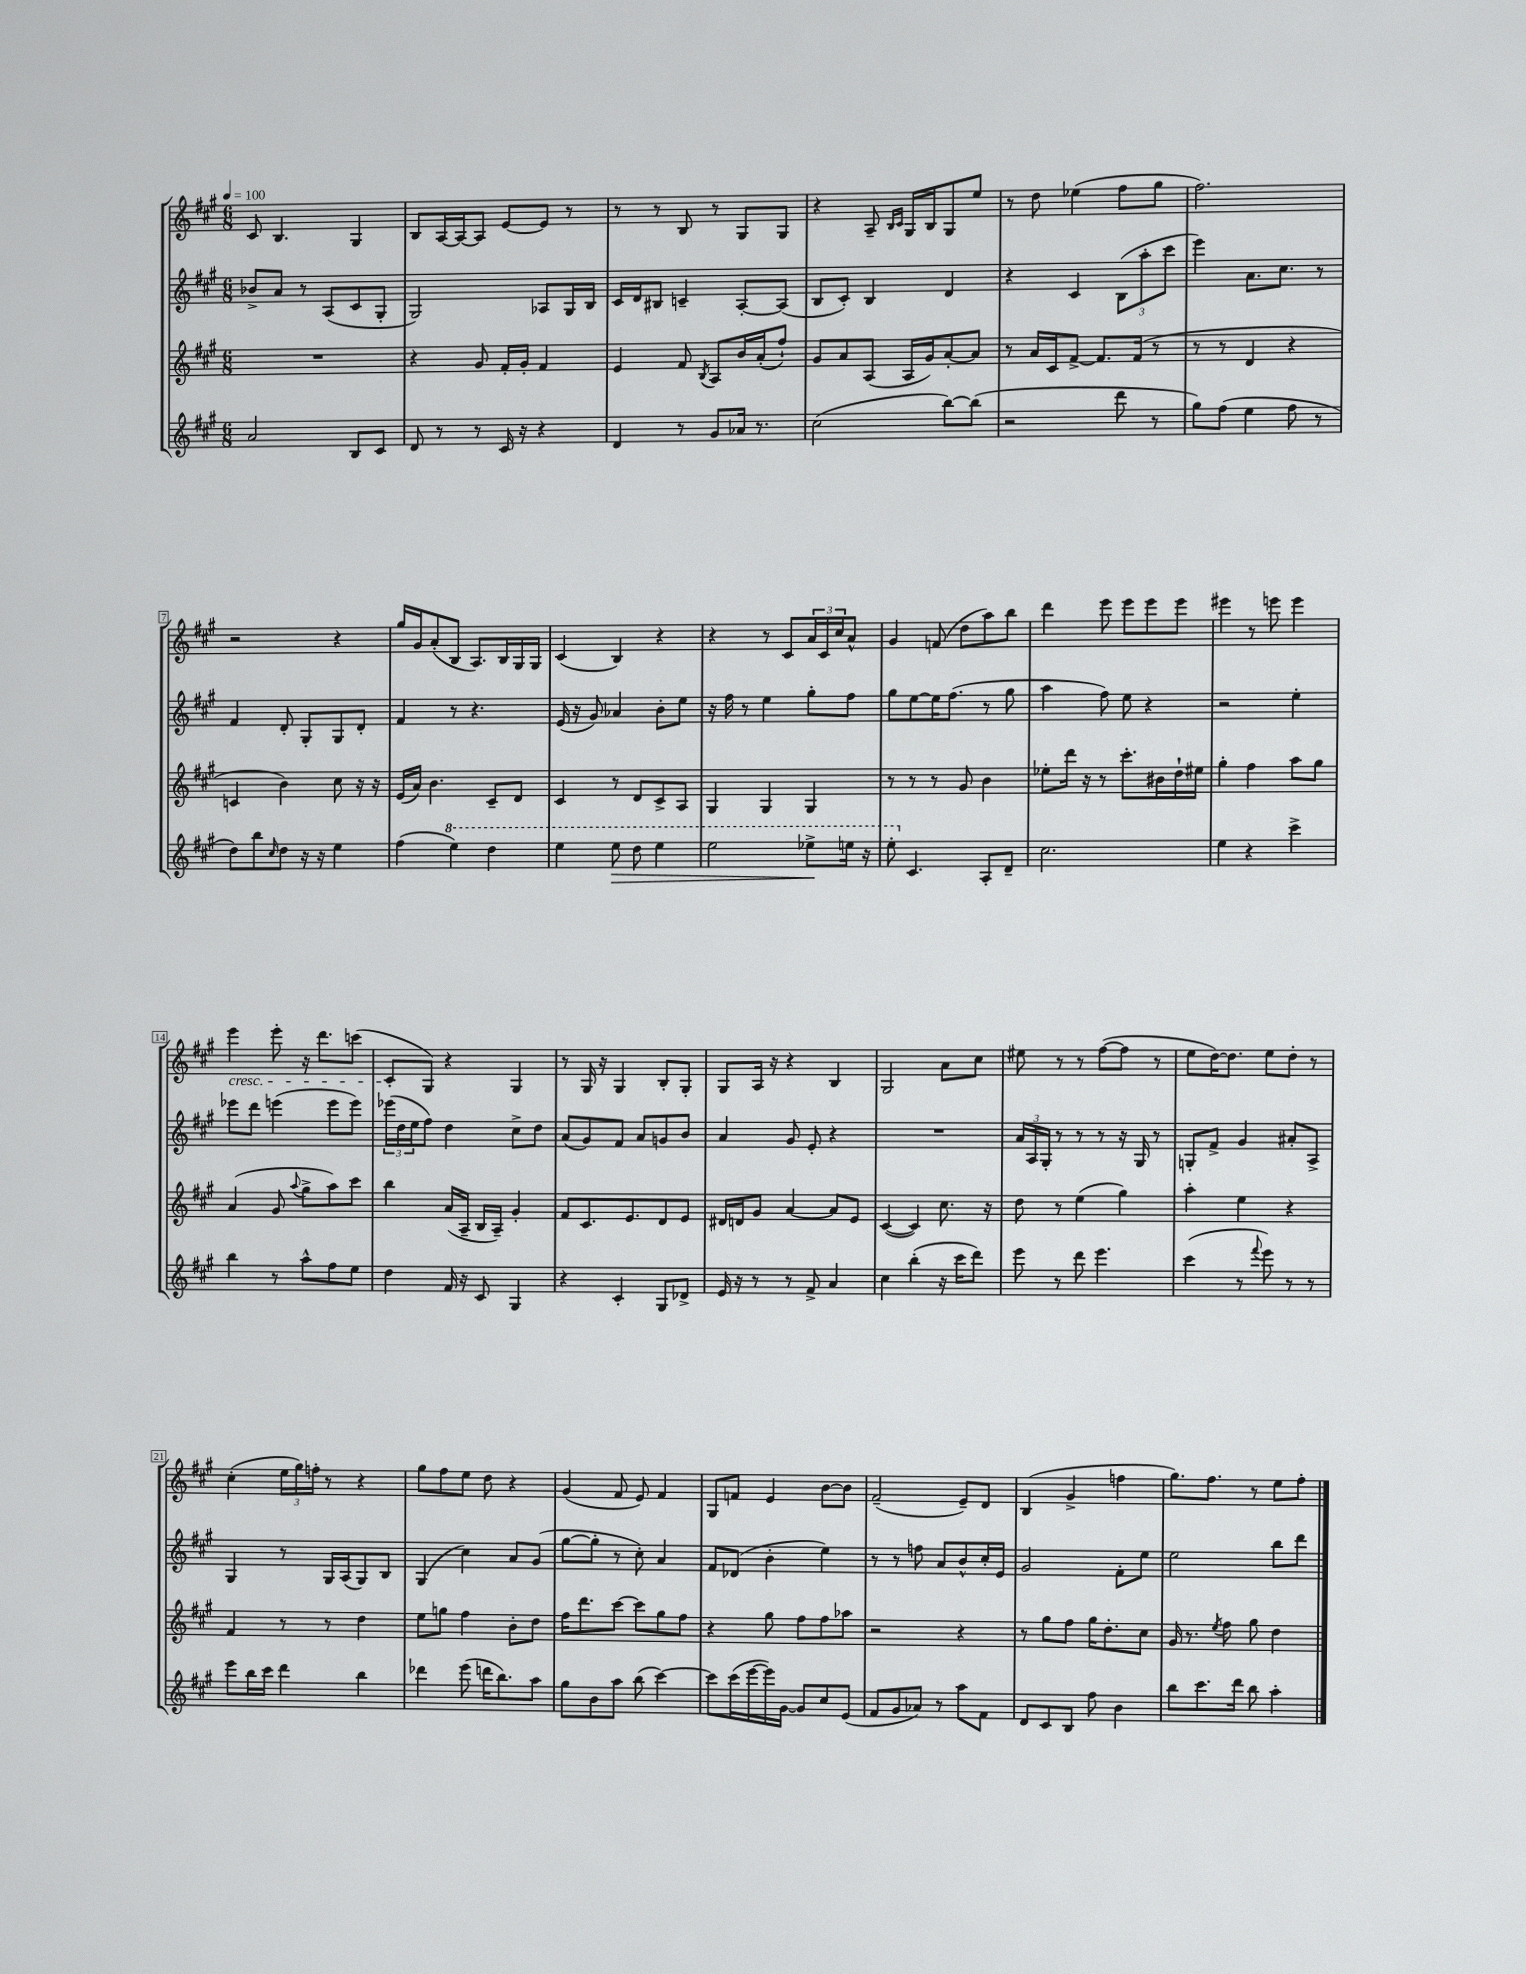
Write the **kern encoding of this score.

**kern	**kern	**kern	**kern
*staff4	*staff3	*staff2	*staff1
*clefG2	*clefG2	*clefG2	*clefG2
*k[f#c#g#]	*k[f#c#g#]	*k[f#c#g#]	*k[f#c#g#]
*M6/8	*M6/8	*M6/8	*M6/8
*MM100	*MM100	*MM100	*MM100
2a	2.r	8b-^	8c#
.	.	8a	4.B
.	.	8r	.
.	.	(8A	.
8B	.	8c#	4G#
8c#	.	8G#'	.
=	=	=	=
8d	4r	2G#)	8B
8r	.	.	[16A
.	.	.	16A_
8r	8g#	.	8A]
16c#	16f#'	.	[8e
16r	16g#'	.	.
4r	4f#	8A-	8e]
.	.	16G#	8r
.	.	16B	.
=	=	=	=
4d	4e	16c#	8r
.	.	16d	.
.	.	8B#	8r
8r	8f#	4c~	8B
.	8qB	.	.
8g#	8A	.	8r
16a-	16b	[8A'	8G#
8.r	(16a'	.	.
.	8ff#`)	(8A]	8G#
=	=	=	=
(2cc#	8g#	8B	4r
.	8a	8c#')	.
.	(8A	4B	8A~
.	.	.	16qqB
.	.	.	16qqc#
.	16A	.	16G#
.	16g#)	.	16B
[8bb)	[8a'	4d	8G#
(8bb]	8a]	.	8ee
=	=	=	=
2r	8r	4r	8r
.	16a	.	8dd
.	16c#	.	.
.	[8f#^	4c#	(4ee-
.	8.f#]	.	.
8ddd	.	(12B	8ff#
.	(16f#	.	.
.	.	12aa'	.
8r	8r	.	8gg#
.	.	12ccc#	.
=	=	=	=
8gg#)	8r	4eee)	2.ff#)
(8ff#	8r	.	.
4ee	4d	8.a	.
.	.	8.cc#	.
8ff#	4r	.	.
8r	.	8r	.
=	=	=	=
8dd)	4c	4f#	2r
8bb	.	.	.
16qqcc#	.	.	.
8dd	4b)	8d'	.
16r	.	8G#'	.
16r	.	.	.
4ee	8cc#	8G#	4r
.	16r	8d'	.
.	16r	.	.
=	=	=	=
(4ff#	(16e	4f#	16gg#
.	16a)	.	16g#
.	4.b	.	(8a'
4eee)	.	8r	8B
.	.	4.r	8.A)
4ddd	8c#~	.	.
.	.	.	16B
.	8d	.	16G#
.	.	.	16G#
=	=	=	=
4eee	4c#	(16e	(4c#
.	.	16r	.
.	.	8g#)	.
8eee	8r	4a-	4B)
8ddd	8d	.	.
4eee	8c#^	8b'	4r
.	8A	8ee	.
=	=	=	=
2eee	4G#	16r	4r
.	.	16ff#	.
.	.	8r	.
.	4G#	4ee	8r
.	.	.	8c#
8eee-^	4G#	8gg#'	24a
.	.	.	24c#
.	.	.	24cc#
16eee	.	8ff#	8a^^
16r	.	.	.
=	=	=	=
8eee'	8r	8gg#	4g#
4.c#	8r	[8ee	.
.	8r	16ee]	(8f
.	.	(8.ff#	.
.	8g#	.	8dd
8A'	4b	8r	8aa)
8d~	.	8gg#	8bb
=	=	=	=
2.cc#	8ee-'	4aa	4ddd
.	16ddd	.	.
.	16r	.	.
.	8r	8ff#)	8eee
.	8.ccc#'	8ee	8eee
.	.	4r	8eee
.	16b#	.	.
.	16dd`	.	8eee
.	16ee#	.	.
=	=	=	=
4ee	4gg#'	2r	4eee#
4r	4ff#	.	8r
.	.	.	8eee
4ccc#^	8aa	4ee'	4eee
.	8gg#	.	.
=	=	=	=
4bb	(4a	8eee-	4eee
.	.	8ddd	.
8r	8g#	(4eee	8eee'
.	8qqaa	.	.
8aa^^	8gg#^	.	16r
.	.	.	8.ddd
8ff#	8aa)	8eee	.
8ee	8ccc#	8eee)	(8ccc
=	=	=	=
4dd	4bb	(24eee-	8c#'
.	.	24dd	.
.	.	24ee	.
.	.	8ff#)	8G#)
16f#	(16a	4dd	4r
16r	16A~	.	.
8c#	16B	.	.
.	16A~)	.	.
4G#	4g#'	8cc#^	4G#
.	.	8dd	.
=	=	=	=
4r	8f#	(8a	8r
.	8.c#	8g#)	16G#
.	.	.	16r
4c#'	.	8f#	4G#
.	8.e	.	.
.	.	8a	.
8G#	8d	8g	8B'
8d-^	8e	8b	8G#'
=	=	=	=
16e	16d#	4a	8G#
16r	16d	.	.
8r	8g#	.	16A
.	.	.	16r
8r	[4a	8g#	4r
8f#^	.	8e'	.
4a	8a]	4r	4B
.	8e	.	.
=	=	=	=
4cc#	([4c#	2.r	2G#
(4bb'	4c#])	.	.
16r	8.cc#	.	8a
16ccc#	.	.	.
8ddd)	.	.	8cc#
.	16r	.	.
=	=	=	=
8eee	8dd	24a	8ee#
.	.	24A	.
.	.	24G#'	.
8r	8r	8r	8r
8ddd	(4ee	8r	8r
4.eee	.	8r	([8ff#
.	4gg#)	16r	8ff#]
.	.	16G#	.
.	.	8r	8r
=	=	=	=
(4ccc#	4aa'	8G'	8ee
.	.	8f#^	[16dd)
.	.	.	8.dd]
8r	4ee	4g#	.
8qqfff#	.	.	.
8eee)	.	.	8ee
8r	4r	8a#'	8dd'
8r	.	8A^	8r
=	=	=	=
8eee	4f#	4G#	(4cc#'
16bb	.	.	.
16ccc#	.	.	.
4ddd	8r	8r	24ee
.	.	.	24gg#)
.	.	.	24ff'
.	8r	16G#	8r
.	.	(16A	.
4bb	4dd	8G#)	4r
.	.	8B	.
=	=	=	=
4ddd-	8ee	(4G#	8gg#
.	8gg	.	8ff#
(8eee	4ff#	4cc#)	8ee
16ddd	.	.	8dd
8.bb)	.	.	.
.	8b'	8a	4r
8aa	8dd	(8g#	.
=	=	=	=
8gg#	16ff#	[8gg#	(4g#
.	8.ddd	.	.
8b	.	8gg#']	.
8aa	[8ccc#	8r	8f#
(8bb	8ccc#]	8cc#')	8e)
[4ccc#)	8gg#	4a	4f#
.	8ff#	.	.
=	=	=	=
8ccc#]	4r	8f#	8G#
(16ccc#	.	(8d-	8f
[16eee	.	.	.
16eee])	8gg#	4b'	4e
[16g#	.	.	.
8g#]	8ff#	.	.
8cc#	8ff#	4ee)	[8b
(8e	8aa-	.	8b]
=	=	=	=
8f#	2r	8r	(2f#~
8g#	.	8r	.
8a-)	.	8ff	.
8r	.	8a	.
8aa	4r	8b^^	8e~)
8f#	.	16cc#'	8d
.	.	16e	.
=	=	=	=
8d	8r	2g#	(4B
8c#	8gg#	.	.
8B	8ff#	.	4g#^
8ff#	16gg#	.	.
.	8.dd'	.	.
4b	.	8f#'	4ff
.	8cc#	8ee	.
=	=	=	=
8bb	16g#	2ee	8.gg#)
.	8.r	.	.
8.ccc#	.	.	.
.	.	.	8.ff#
.	8qee	.	.
.	8ff#	.	.
16ddd	.	.	.
8bb	8gg#	.	8r
4aa'	4dd	8bb	8ee
.	.	8ddd	8ff#'
==	==	==	==
*-	*-	*-	*-
